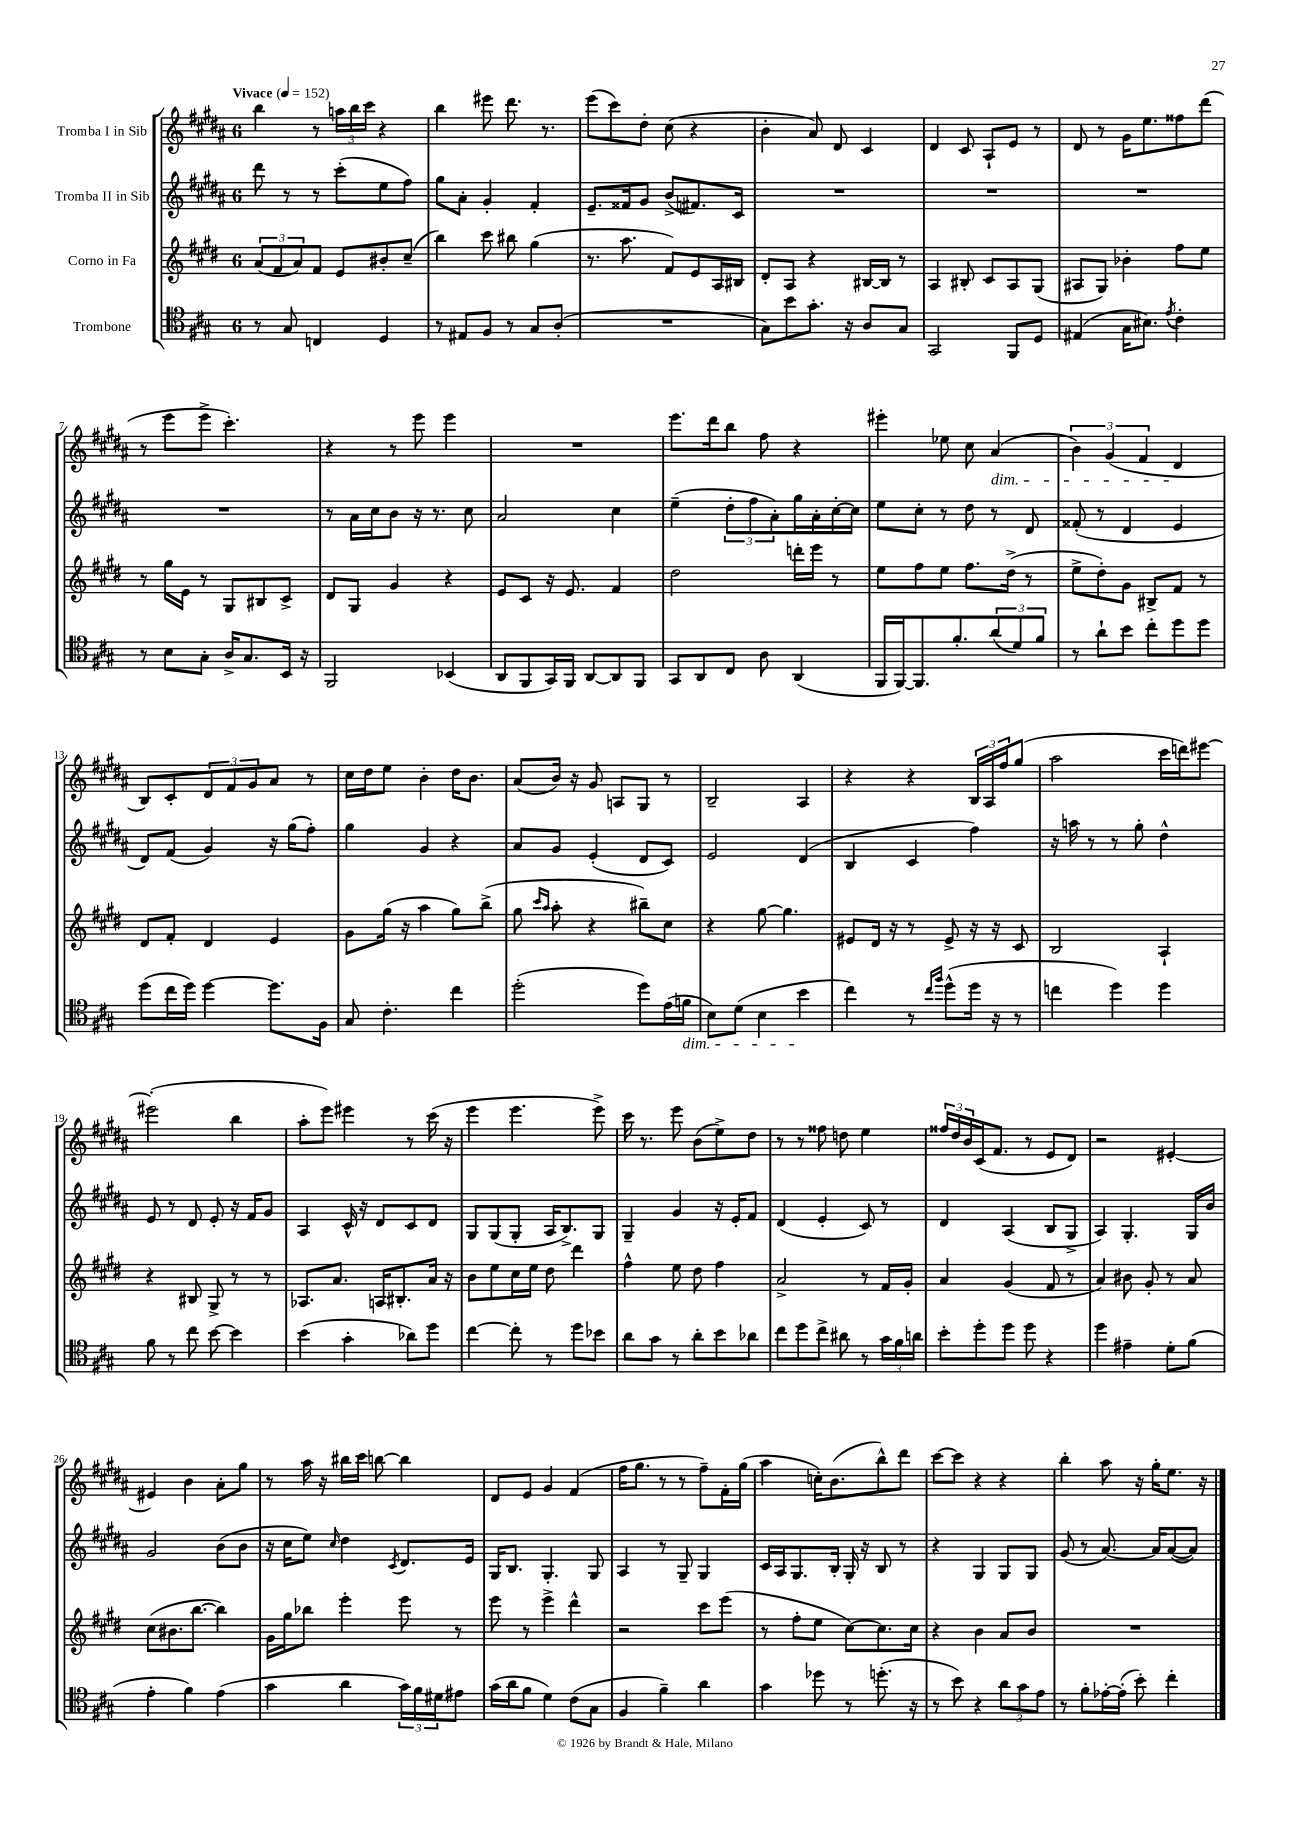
<<
\new StaffGroup <<
\new Staff = "s0" \with { instrumentName = "Tromba I in Sib" } {
    \clef treble \key b \major \once \override Staff.TimeSignature.style = #'single-digit \time 6/8 \tempo "Vivace" 4 = 152
    b''4 r8 \tuplet 3/2 { a''16 b''16 cis'''16 } r4 |
    b''4 eis'''8 dis'''8. r8. |
    e'''8( cis'''8) dis''8-. cis''8( r4 |
    b'4-. ais'8) dis'8 cis'4 |
    dis'4 cis'8 ais8-! e'8 r8 |
    dis'8 r8 gis'16 e''8. fisis''8 dis'''8( |
    r8 e'''8 e'''8-> cis'''4.-.) |
    r4 r8 e'''8 e'''4 |
    R2. |
    e'''8. dis'''16 b''8 fis''8 r4 |
    eis'''4-. ees''8 cis''8 ais'4\dim( |
    \tuplet 3/2 { b'4) gis'4( fis'4 } dis'4\! |
    b8) cis'8-. \tuplet 3/2 { dis'8 fis'8 gis'8 } ais'8 r8 |
    cis''16 dis''16 e''8 b'4-. dis''16 b'8. |
    ais'8( b'16) r16 gis'8 a8 gis8 r8 |
    b2-- ais4 |
    r4 r4 \tuplet 3/2 { b16 ais16 fis''16 } gis''8( |
    ais''2 cis'''16 d'''16) eis'''8~ |
    eis'''2-.( b''4 |
    ais''8-. e'''8) eis'''4 r8 cis'''16( r16 |
    e'''4 e'''4. e'''8->) |
    cis'''16 r8. e'''8 b'8( e''8->) dis''8 |
    r8 r8 fisis''8 d''8 e''4 |
    \tuplet 3/2 { fisis''16 dis''16 b'16 } cis'16( fis'8. r8 e'8 dis'8) |
    r2 eis'4~-. |
    eis'4 b'4 ais'8-. gis''8 |
    r8 ais''16 r16 bis''16 cis'''16 b''8~ b''4 |
    dis'8 e'8 gis'4 fis'4( |
    fis''16 gis''8. r8 r8 fis''8--) fis'16-. gis''16( |
    ais''4 c''16-.) b'8.( b''8-^) dis'''8 |
    cis'''8~ cis'''8 r4 r4 |
    b''4-. ais''8 r16 gis''16-. e''8. r16 \bar "|." |
}
\new Staff = "s1" \with { instrumentName = "Tromba II in Sib" } {
    \clef treble \key b \major \once \override Staff.TimeSignature.style = #'single-digit \time 6/8
    dis'''8 r8 r8 cis'''8-.( e''8 fis''8) |
    gis''8 ais'8-. gis'4-. fis'4-. |
    e'8.-- fisis'16 gis'8 b'8->( fis'8.) cis'16 |
    R2. |
    R2. |
    R2. |
    R2. |
    r8 ais'16 cis''16 b'8 r16 r8. cis''8 |
    ais'2 cis''4 |
    e''4--( \tuplet 3/2 { dis''8-. fis''8 ais'8-.) } gis''16 ais'16-. cis''16~-. cis''16 |
    e''8 cis''8-. r8 dis''8 r8 dis'8 |
    fisis'8-.( r8 dis'4 e'4 |
    dis'8) fis'8( gis'4) r16 gis''16( fis''8-.) |
    gis''4 gis'4 r4 |
    ais'8 gis'8 e'4-.( dis'8 cis'8) |
    e'2 dis'4( |
    b4 cis'4 fis''4) |
    r16 a''16 r8 r8 gis''8-. dis''4-^ |
    e'8 r8 dis'8 e'8-. r16 fis'16 gis'8 |
    ais4 cis'16-^ r16 dis'8 cis'8 dis'8 |
    gis8 gis8( gis8-. ais16 b8.->) gis8 |
    gis4-- gis'4 r16 e'16-. fis'8 |
    dis'4( e'4-. cis'8) r8 |
    dis'4 ais4( b8 gis8-> |
    ais4) gis4.-. gis16 b'16 |
    gis'2 b'8( b'8 |
    r16 cis''16 e''8) \grace { cis''16 } dis''4 \acciaccatura { cis'8 } dis'8. e'16 |
    gis16 b8. gis4.-. gis8 |
    ais4 r8 gis8-- gis4 |
    cis'16 ais16 gis8. b16-. gis16-. r16 b8 r8 |
    r4 gis4 gis8 gis8 |
    gis'8( r8 ais'8.~) ais'16 ais'8~( ais'8) \bar "|." |
}
\new Staff = "s2" \with { instrumentName = "Corno in Fa" } {
    \clef treble \key e \major \once \override Staff.TimeSignature.style = #'single-digit \time 6/8
    \tuplet 3/2 { a'8( fis'8 a'8) } fis'8 e'8 bis'8-. cis''8--( |
    b''4) cis'''8 bis''8 gis''4( |
    r8. a''8. fis'8) e'8 a16 bis16 |
    dis'8-. a8 r4 bis16~ bis16 r8 |
    a4 bis8-. cis'8 a8 gis8( |
    ais8 gis8) bes'4-. fis''8 e''8 |
    r8 gis''16 e'16 r8 gis8 bis8 cis'8-> |
    dis'8 gis8 gis'4 r4 |
    e'8 cis'8 r16 e'8. fis'4 |
    dis''2 d'''16-. e'''16 r8 |
    e''8 fis''8 e''8 fis''8. dis''16->( r8 |
    e''8-> dis''8-.) gis'8 bis8-> fis'8 r8 |
    dis'8 fis'8-. dis'4 e'4 |
    gis'8 gis''16( r16 a''4 gis''8) b''8->( |
    gis''8 \grace { cis'''16 a''16 } a''8-. r4 bis''8--) cis''8 |
    r4 gis''8~ gis''4. |
    eis'8 dis'16 r16 r8 eis'8-> r16 r16 cis'8 |
    b2 a4-! |
    r4 bis8 gis8-> r8 r8 |
    aes8. a'8. a16 bis8.-. a'16 r16 |
    b'8 e''8 cis''16 e''16 dis''8 dis'''4 |
    fis''4-^ e''8 dis''8 fis''4 |
    a'2-> r8 fis'16 gis'16-. |
    a'4 gis'4( fis'8 r8 |
    a'4) bis'8 gis'8-. r8 a'8 |
    cis''8( bis'8. b''8.~ b''4) |
    gis'16 gis''16 bes''8 e'''4-. e'''8 r8 |
    e'''8 r8 e'''4-> dis'''4-^ |
    r2 cis'''8 e'''8( |
    r8 fis''8-. e''8 cis''8~) cis''8. cis''16 |
    r4 b'4 a'8 b'8 |
    R2. \bar "|." |
}
\new Staff = "s3" \with { instrumentName = "Trombone" } {
    \clef tenor \key a \major \once \override Staff.TimeSignature.style = #'single-digit \time 6/8
    r8 gis8 c4 d4 |
    r8 eis8 fis8 r8 gis8 a8-.( |
    R2. |
    gis8) b'8 gis'8.-. r16 a8 gis8 |
    gis,2 fis,8 d8 |
    eis4( gis16 bis8.) \acciaccatura { e'8 } cis'4-. |
    r8 b8 gis8-. a16-> gis8. b,16 r16 |
    fis,2 bes,4( |
    a,8 fis,8 gis,16) fis,16 a,8~ a,8 fis,8 |
    gis,8 a,8 cis8 a8 a,4( |
    fis,16 fis,16~) fis,8. fis'8.-. \tuplet 3/2 { a'8( d'8) fis'8 } |
    r8 a'8-! b'8 cis''8-. d''8 d''8 |
    d''8( cis''16 d''16) d''4~ d''8. fis16 |
    gis8 cis'4.-. cis''4 |
    d''2-.( d''8) e'16( f'16\dim |
    b8) d'8( b4 b'4\! |
    cis''4) r8 \grace { cis''16 fis''16 } d''8-^( d''16 r16 r8 |
    c''4 d''4) d''4 |
    fis'8 r8 cis''8 b'8~ b'4 |
    b'4( gis'4-. aes'8) d''8 |
    cis''4~ cis''8-. r8 d''8 bes'8 |
    a'8 gis'8 r8 a'8-. b'8 aes'8 |
    cis''8 d''8 cis''8-> ais'8 r8 \tuplet 3/2 { gis'16 fis'16 a'16 } |
    b'8-. d''8-. d''8 d''8 r4 |
    d''4 eis'4-- d'8-. fis'8( |
    e'4-. fis'4) e'4( |
    gis'4 a'4 \tuplet 3/2 { gis'16) fis'16 dis'16 } eis'8 |
    gis'16( a'16 fis'8 d'4) cis'8( gis8 |
    fis4 fis'4--) a'4 |
    gis'4 des''8 r8 d''8.-.( r16 |
    r8 b'8) r4 \tuplet 3/2 { a'8 gis'8 e'8 } |
    r8 fis'8-. ees'16~-. ees'16-.( b'8-.) cis''4-. \bar "|." |
}
>>
>>
